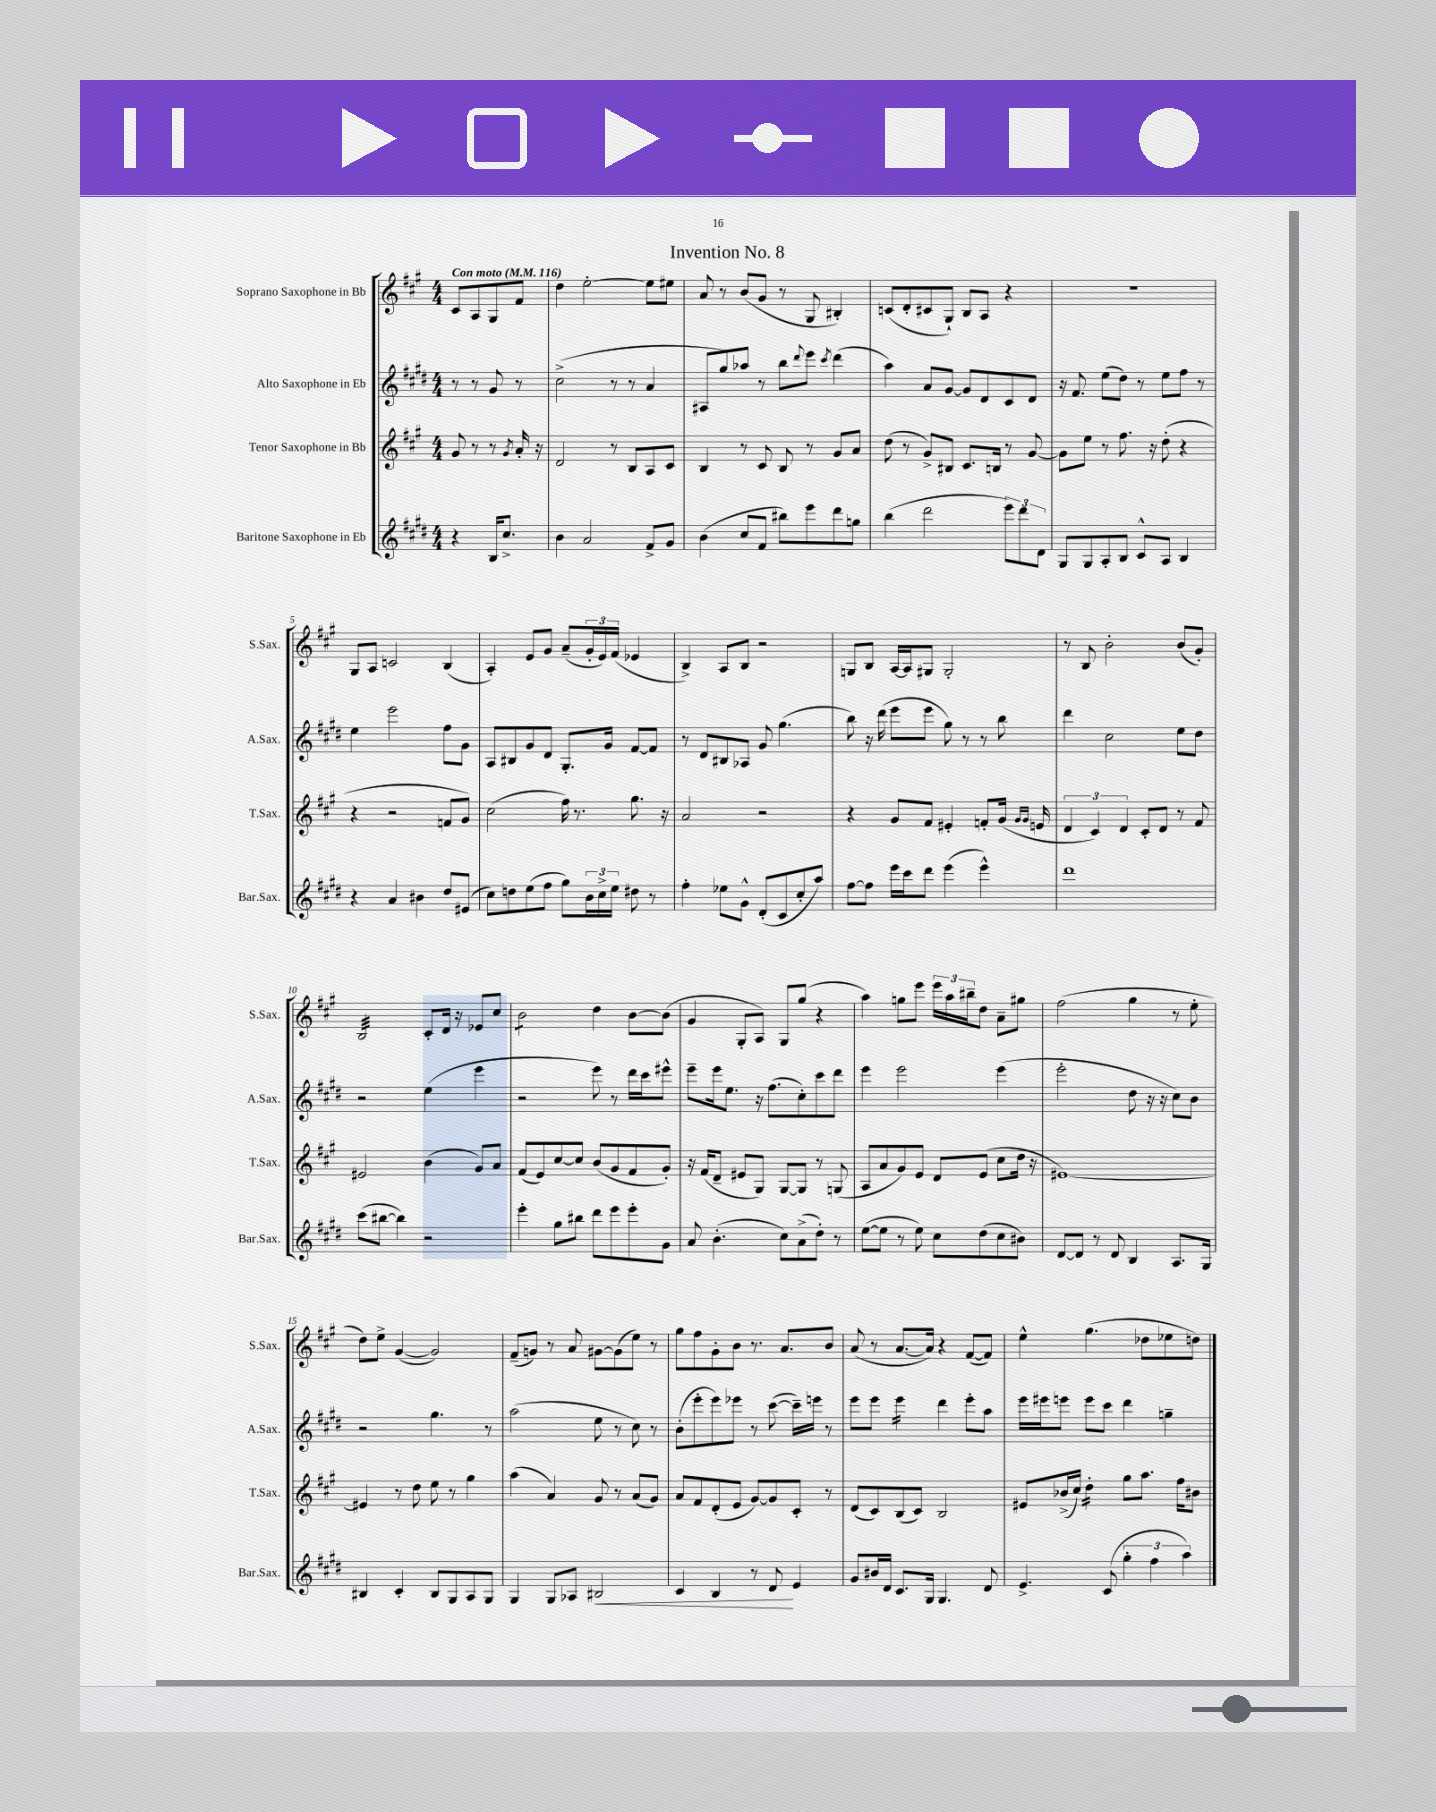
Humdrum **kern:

**kern	**kern	**kern	**kern
*staff4	*staff3	*staff2	*staff1
*clefG2	*clefG2	*clefG2	*clefG2
*k[f#c#g#d#]	*k[f#c#g#]	*k[f#c#g#d#]	*k[f#c#g#]
*M4/4	*M4/4	*M4/4	*M4/4
*MM116	*MM116	*MM116	*MM116
4r	8g#	8r	8c#
.	8r	8r	8A
16B	8r	8g#	8G#
8.cc#^	.	.	.
.	8qg#	.	.
.	16a'	8r	8f#
.	16r	.	.
=	=	=	=
4b	2d	(2cc#^	4dd
2a	.	.	[2ee'
.	8r	8r	.
.	8B	8r	.
8f#^	8A	4a	8ee]
8g#	8c#	.	8ee#
=	=	=	=
(4b	4B	8A#	8a
.	.	8gg#)	8r
8cc#	8r	8aa-	(8b
8f#	8c#	8r	8g#
8bb#)	8B	8bb	8r
.	.	8qqddd#	.
8eee	8r	8eee	8G#
.	.	8qccc#	.
8ddd#	8g#	(4ddd#	4B#')
8gg	8a	.	.
=	=	=	=
(4bb	(8dd	4aa)	(8c
.	8r	.	8d'
2ddd#	8g#^)	8a	8c#
.	8B#	[8g#	8G#`)
.	8.c#	8g#]	8B
.	.	8d#	8A
.	16B	.	.
12eee)	8r	8c#	4r
12ddd#	.	.	.
.	[8g#	8d#	.
12d#	.	.	.
=	=	=	=
8G#	8g#]	16r	1r
.	.	8.f#	.
8G#	8ee	.	.
8A'	8r	(8ee	.
8B	8.ff#	8dd#)	.
8c#^^	.	8r	.
.	16r	.	.
8A	(8dd'	8ee	.
4B	4r	8ff#	.
.	.	8r	.
=	=	=	=
4r	4r	4ee	8G#
.	.	.	8A
4a	2r	2eee	2c
4b#	.	.	.
8dd#	8f	8ff#	(4B
(8e#	8g#)	8g#	.
=	=	=	=
8cc#)	(2cc#	8A	4A')
8dd	.	8B#	.
(8ee	.	8g#	8e
8ff#	.	8d#	8g#
8gg#)	16ff#)	8.G#'	(8a~
.	8.r	.	.
24b	.	.	24g#'
24cc#^	.	.	24e)
.	.	16g#	.
24ee	.	.	(24f#
8dd#	8.gg#	[8f#	4e-
8r	.	8f#]	.
.	16r	.	.
=	=	=	=
4ff#'	2a	8r	4B^)
.	.	8d#	.
8ee-	.	8B#	8A
8g#^^	.	8A-	8B
(8d#'	2r	8g#	2r
8c#	.	(4.gg#	.
8cc#'	.	.	.
8aa)	.	.	.
=	=	=	=
[8ff#	4r	8bb)	8G
8ff#]	.	16r	8B
.	.	(16ddd#	.
16eee	8g#	8eee	[16A
16ccc#	.	.	16A]
8ddd#	8f#	8eee	8G#
(4eee	4e#'	8gg#)	2G#'
.	.	8r	.
4eee^^)	8f'	8r	.
.	(16g#	8bb	.
.	16qqg#	.	.
.	16qqg#	.	.
.	16e	.	.
=	=	=	=
1ddd#	6d	4ddd#	8r
.	.	.	8B
.	6c#)	.	.
.	.	2cc#	2b'
.	6d	.	.
.	8c#'	.	.
.	8d	.	.
.	8r	8ee	(8b
.	8f#	8dd#	8g#')
=	=	=	=
(8ccc#	2e#	2r	2B
[8bb#	.	.	.
4bb#])	.	.	.
2r	(4b	(4ee	8c#'
.	.	.	16d
.	.	.	16r
.	8g#)	4eee	8e-
.	8a	.	8cc#
=	=	=	=
4eee'	(8f#	2r	2b
.	8e)	.	.
8gg#	[8cc#	.	.
8bb#	8cc#]	.	.
8ddd#	(8b	8eee)	4dd
8eee	8g#	8r	.
8eee'	8f#	16ddd#	[8b
.	.	16ccc#	.
8g#	8g#')	8eee#^^	(8b]
=	=	=	=
8a	16r	8eee~	4g#
.	(16f#	.	.
(4.b'	8d~	16eee	.
.	.	8.ee	.
.	8e#	.	8G#'
.	8G#)	16r	8A)
.	.	(8.ff#	.
8cc#)	[8G#	.	8G#
(8a^	8G#]	8cc#')	(8gg#
8dd#')	8r	8ccc#	4r
8r	(8G	8ddd#	.
=	=	=	=
([8ee	8A	4eee	4aa)
8ee]	8a	.	.
8r	8g#)	2eee	8gg
8ee)	8e	.	8eee
8cc#	8d	.	24eee
.	.	.	24aa
.	.	.	24bb#~
(8dd#	(8e	.	8dd
8cc#	8cc#	(4eee	8a~
8b#)	16dd	.	8gg#
.	16r	.	.
=	=	=	=
[8d#	[1e#)	2eee'	(2ff#
8d#]	.	.	.
8r	.	.	.
8d#	.	.	.
4B	.	8dd#	4gg#
.	.	16r	.
.	.	16r	.
8.A	.	8cc#)	8r
.	.	8b	8ee'
16G#	.	.	.
=	=	=	=
4B#	4e#]	2r	8dd)
.	.	.	8ee^
4c#'	8r	.	([4g#
.	8dd	.	.
8B#	8ee	4.gg#	2g#])
8G#	8r	.	.
8A	4gg#	.	.
8G#	.	8r	.
=	=	=	=
4G#	(4aa	(2aa	(8f#~
.	.	.	8g)
8G#	4a)	.	8r
8A-	.	.	8a
2B#	8g#	8ee	[8g#
.	8r	8r	(8g#]
.	(8a	8cc#)	8ee)
.	8g#)	8r	8r
=	=	=	=
4c#	8a	(8b'	8gg#
.	8f#	8eee'	8ff#
4B	(8d'	8eee)	8g#'
.	8e	8eee-	8b
8r	[8g#)	8r	8.r
8d#	8g#]	([8ccc#	.
.	.	.	8.a
4e	8c#'	16ccc#~])	.
.	.	16eee	.
.	8r	8r	8b
=	=	=	=
8g#	(8d	8eee	(8a
16b#	8c#)	8eee	8r
16d#	.	.	.
8.c#	(8B	4eee	[8.a
.	8c#)	.	.
16G#	.	.	16a])
4.G#	2B	4ddd#	4r
.	.	8eee'	([8f#
8d#	.	8aa	8f#])
=	=	=	=
4.e^	8e#	16eee	4ee^^
.	.	16eee#	.
.	(16b-^	8eee	.
.	16cc#)	.	.
.	4dd'	8eee	(4.gg#
(8c#	.	8ccc#	.
6gg#'	8gg#	4ddd#	.
.	8.aa	.	8dd-
6ff#	.	.	.
.	.	4gg~	8ee-
.	16ff#	.	.
6aa)	.	.	.
.	8b#	.	8dd)
==	==	==	==
*-	*-	*-	*-
